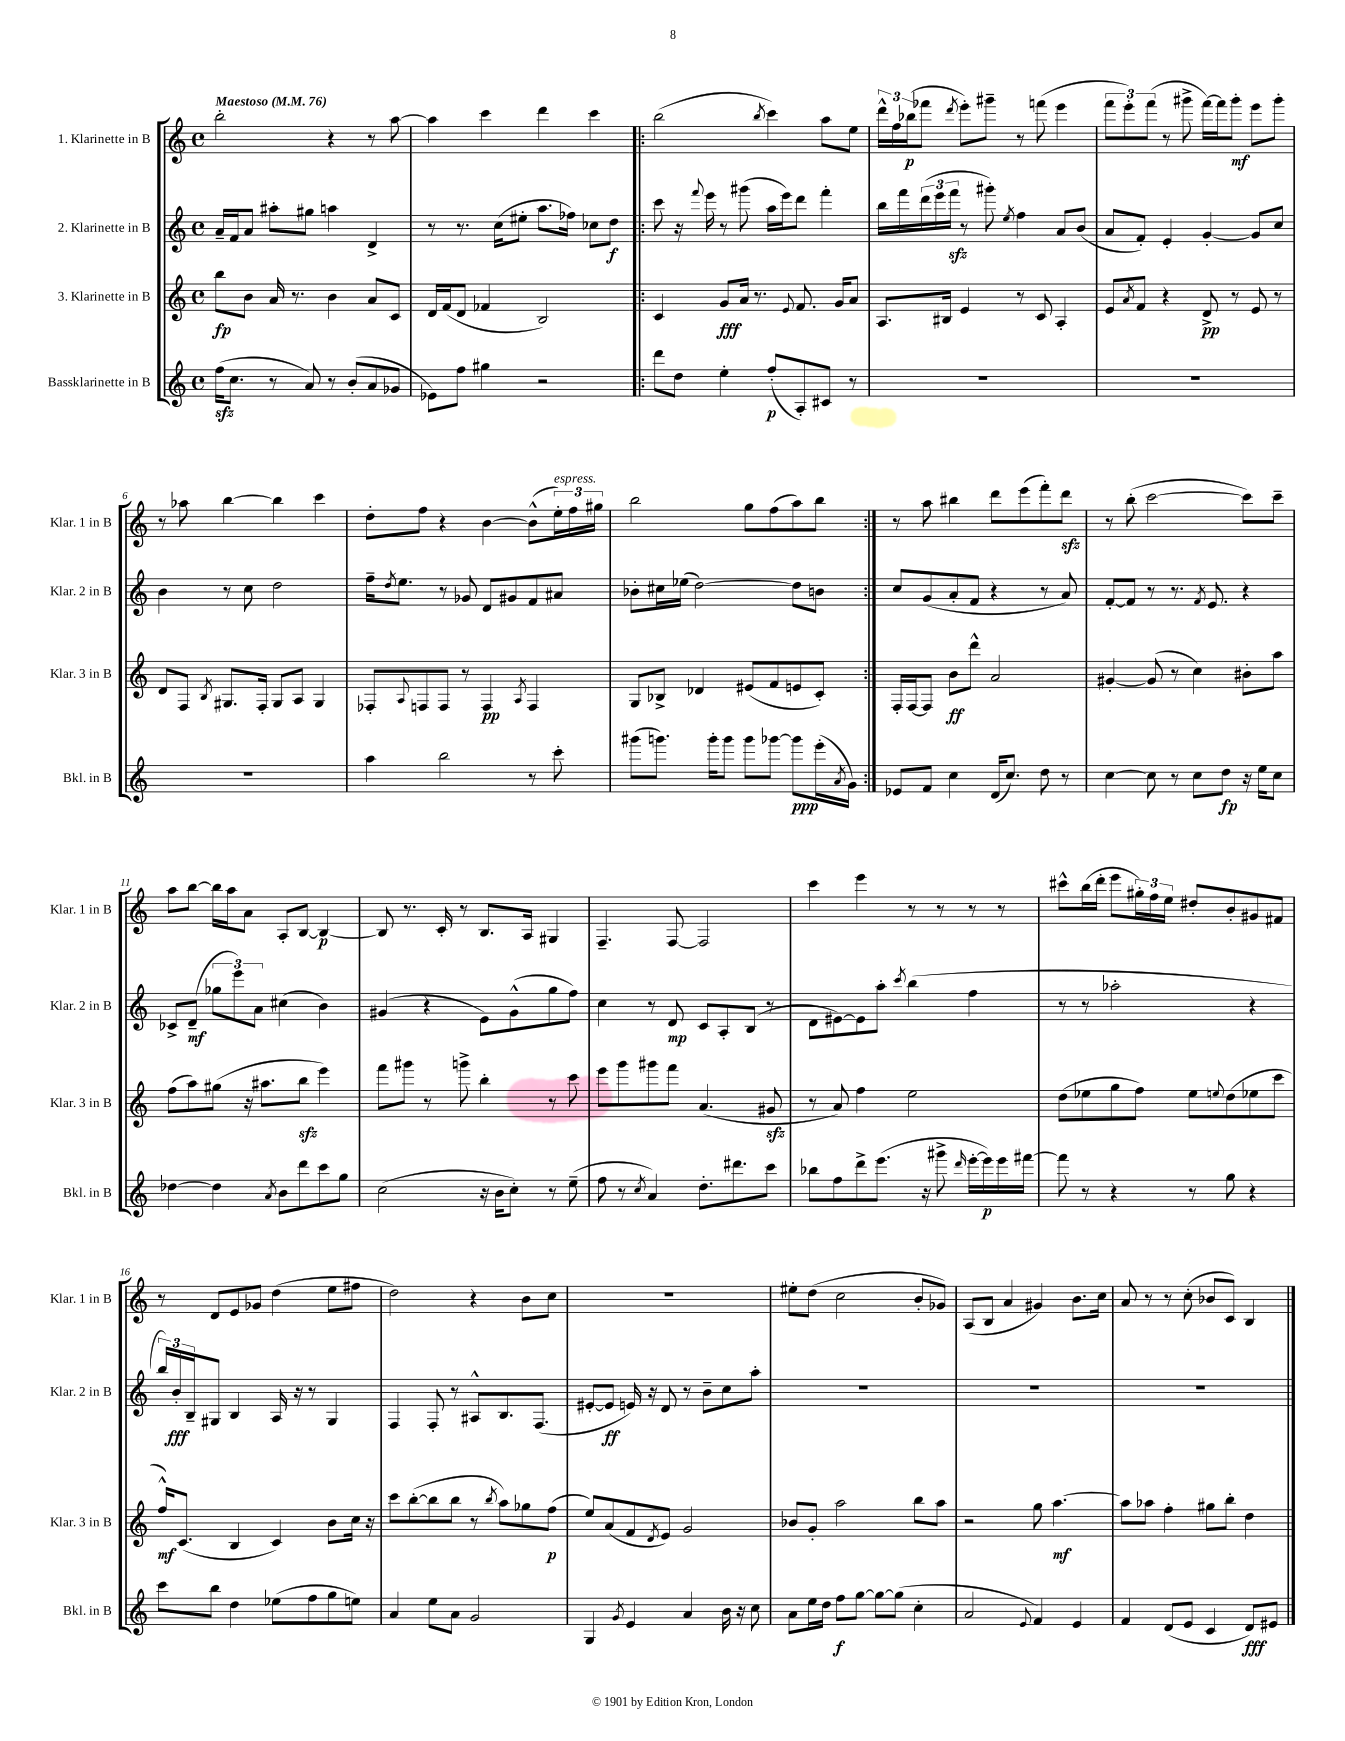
<<
\new StaffGroup <<
\new Staff = "s0" \with { instrumentName = "1. Klarinette in B" shortInstrumentName = "Klar. 1 in B" } {
    \clef treble \key c \major \defaultTimeSignature \time 4/4 \tempo "Maestoso" 4 = 76
    b''2-. r4 r8 a''8~ |
    a''4 c'''4 d'''4 c'''4 |
    \repeat volta 2 { b''2( \acciaccatura { b''8 } c'''4) a''8 e''8 |
    \tuplet 3/2 { d'''16-^ f''16 bes''16\p( } fes'''8 \acciaccatura { d'''8 } e'''8-.) gis'''8-- r8 f'''8( e'''4 |
    \tuplet 3/2 { f'''8 e'''8-.) f'''8( } r8 gis'''8-> f'''16~) f'''16 gis'''8-.\mf e'''8 gis'''8-. |
    r8 aes''8 b''4~ b''4 c'''4 |
    d''8-. f''8 r4 b'4~ b'8-^( \tuplet 3/2 { e''16-.^\markup { \italic "espress." }) f''16 gis''16 } |
    b''2 g''8 f''8( a''8) b''8 | }
    r8 a''8 bis''4 d'''8 e'''8( f'''8-.) d'''8\sfz |
    r8 b''8-.( c'''2~ c'''8) c'''8-- |
    a''8 b''8~ b''16 a''16 a'8 a8-. b8~ b4~\p |
    b8 r8. c'16-. r8 b8. a16 gis4 |
    f4.-- f8~ f2 |
    c'''4 e'''4 r8 r8 r8 r8 |
    cis'''8-^ b''16( d'''16-. e'''8 \tuplet 3/2 { gis''16-.) f''16 e''16 } dis''8-. b'8-. gis'8 fis'8 |
    r8 d'8 e'8 ges'8 d''4( e''8 fis''8 |
    d''2) r4 b'8 c''8 |
    R1 |
    eis''8-. d''8( c''2 b'8-. ges'8) |
    a8( b8 a'4 gis'4) b'8. c''16 |
    a'8 r8 r8 c''8-.( bes'8 c'8) b4 \bar "|." |
}
\new Staff = "s1" \with { instrumentName = "2. Klarinette in B" shortInstrumentName = "Klar. 2 in B" } {
    \clef treble \key c \major \defaultTimeSignature \time 4/4
    a'16-- f'16 a'8 ais''8-. gis''8 a''4 d'4-> |
    r8 r8. c''16( eis''8-. a''8. fes''16) ces''8 d''8\f |
    \repeat volta 2 { c'''8 r16 \appoggiatura { f'''8 } e'''16 r8 gis'''8( a''16 e'''16) d'''8 f'''4-. |
    b''16 f'''16 \tuplet 3/2 { d'''16( e'''16 f'''16\sfz } r8 gis'''8-.) \acciaccatura { e''8 } f''4 a'8 b'8( |
    a'8 f'8-.) e'4-. g'4~-. g'8 c''8 |
    b'4 r8 c''8 d''2 |
    f''16-- \acciaccatura { d''8 } e''8. r8 ges'8 d'8 gis'8 f'8 ais'8 |
    bes'8-. cis''16 ees''16( d''2~) d''8 b'8 | }
    c''8 g'8( a'8-. f'8 r4 r8 a'8) |
    f'8~-. f'8 r8 r8. \acciaccatura { f'8 } e'8. r4 |
    ces'8-> d'8--\mf( \tuplet 3/2 { ges''8 e'''8) a'8 } cis''4( b'4) |
    gis'4( r4 e'8) gis'8-^( g''8 f''8) |
    c''4 r8 d'8\mp c'8 a8-. b8( r8 |
    d'8 eis'8~) eis'8 a''8-. \acciaccatura { c'''8 } b''4( f''4 |
    r8 r8 aes''2-. r4 |
    \tuplet 3/2 { b''16) b'16-.\fff b16-- } gis8 b4 a16 r16 r8 gis4 |
    f4 f8-. r8 ais8-^ b8. f8.( |
    eis'8~-. eis'8\ff e'16) r16 d'8 r8 b'8-- c''8 a''8-. |
    R1 |
    R1 |
    R1 \bar "|." |
}
\new Staff = "s2" \with { instrumentName = "3. Klarinette in B" shortInstrumentName = "Klar. 3 in B" } {
    \clef treble \key c \major \defaultTimeSignature \time 4/4
    b''8\fp b'8 a'16 r8. b'4 a'8 c'8 |
    d'16 f'16( d'8 fes'4 b2) |
    \repeat volta 2 { c'4 g'8\fff a'16 r8. \appoggiatura { e'8 } f'8. g'16 a'8 |
    a8. bis16 e'4 r8 c'8 a4-. |
    e'8 \acciaccatura { a'8 } f'8 r4 d'8->\pp r8 e'8 r8 |
    d'8 f8 \acciaccatura { b8 } gis8. f16-. gis8 a8 gis4 |
    fes8-. \appoggiatura { a8 } f8 f8 r8 f4\pp \acciaccatura { a8 } f4 |
    g8 bes8-> des'4 eis'8( f'8 e'8 c'8-.) | }
    f16-. f16~ f8 b'8\ff d'''8-^ a'2 |
    gis'4~-. gis'8( r8 c''4) bis'8-. a''8 |
    f''8( a''8) gis''8( r16 ais''8. b''8\sfz e'''4) |
    f'''8 gis'''8 r8 g'''8-> b''4-. r8 c'''8 |
    e'''8 g'''8 gis'''8 f'''8 a'4.( gis'8\sfz |
    r8 a'8) f''4 e''2 |
    d''8( ees''8 g''8 f''8) ees''8 \appoggiatura { e''8 } d''8( ees''8 c'''8 |
    f''16-^\mf) c'8.( b4 c'4) b'8 c''16 r16 |
    c'''8 b''8~-.( b''8 b''8 r8 \acciaccatura { b''8 } a''8) ges''8 f''8\p( |
    e''8) a'8( f'8 \acciaccatura { d'8 } e'8) g'2 |
    bes'8 g'8-. a''2 b''8 a''8 |
    r2 g''8 a''4.~\mf |
    a''8 aes''8 f''4-. gis''8 b''8-. d''4 \bar "|." |
}
\new Staff = "s3" \with { instrumentName = "Bassklarinette in B" shortInstrumentName = "Bkl. in B" } {
    \clef treble \key c \major \defaultTimeSignature \time 4/4
    f''16\sfz( c''8. r8 a'8) r8 b'8-.( a'8 ges'8 |
    ees'8) f''8 gis''4 r2 |
    \repeat volta 2 { d'''8 d''8 e''4-. f''8-.\p( a8-.) cis'8 r8 |
    R1 |
    R1 |
    R1 |
    a''4 b''2 r8 c'''8-. |
    gis'''8( g'''8.) g'''16-. g'''8 g'''8 ges'''8~ ges'''8\ppp e'''16-.( \acciaccatura { a'8 } g'16) | }
    ees'8 f'8 c''4 d'16( c''8.) d''8 r8 |
    c''4~ c''8 r8 c''8 d''8\fp r16 e''16 c''8 |
    des''4~ des''4 \acciaccatura { a'8 } b'8 d'''8 c'''8 g''8 |
    c''2( r16 b'16 c''8-.) r8 e''8--( |
    f''8 r8 \acciaccatura { c''8 } a'4) d''8.-. dis'''8. c'''8 |
    bes''8 f''8 d'''8-> e'''8.( r16 gis'''8-> \grace { d'''16 } e'''16~-. e'''16\p) e'''16 fis'''16~ |
    fis'''8 r8 r4 r8 g''8 r4 |
    c'''8 b''8 d''4 ees''8( f''8 g''8 e''8) |
    a'4 e''8 a'8 g'2 |
    g4 \acciaccatura { g'8 } e'4 a'4 b'16 r16 c''8 |
    a'8 e''16 d''16 f''8\f g''8~ g''8~ g''8( c''4-. |
    a'2 \appoggiatura { e'8 } f'4) e'4 |
    f'4 d'8( e'8 c'4 d'8\fff) eis'8 \bar "|." |
}
>>
>>
